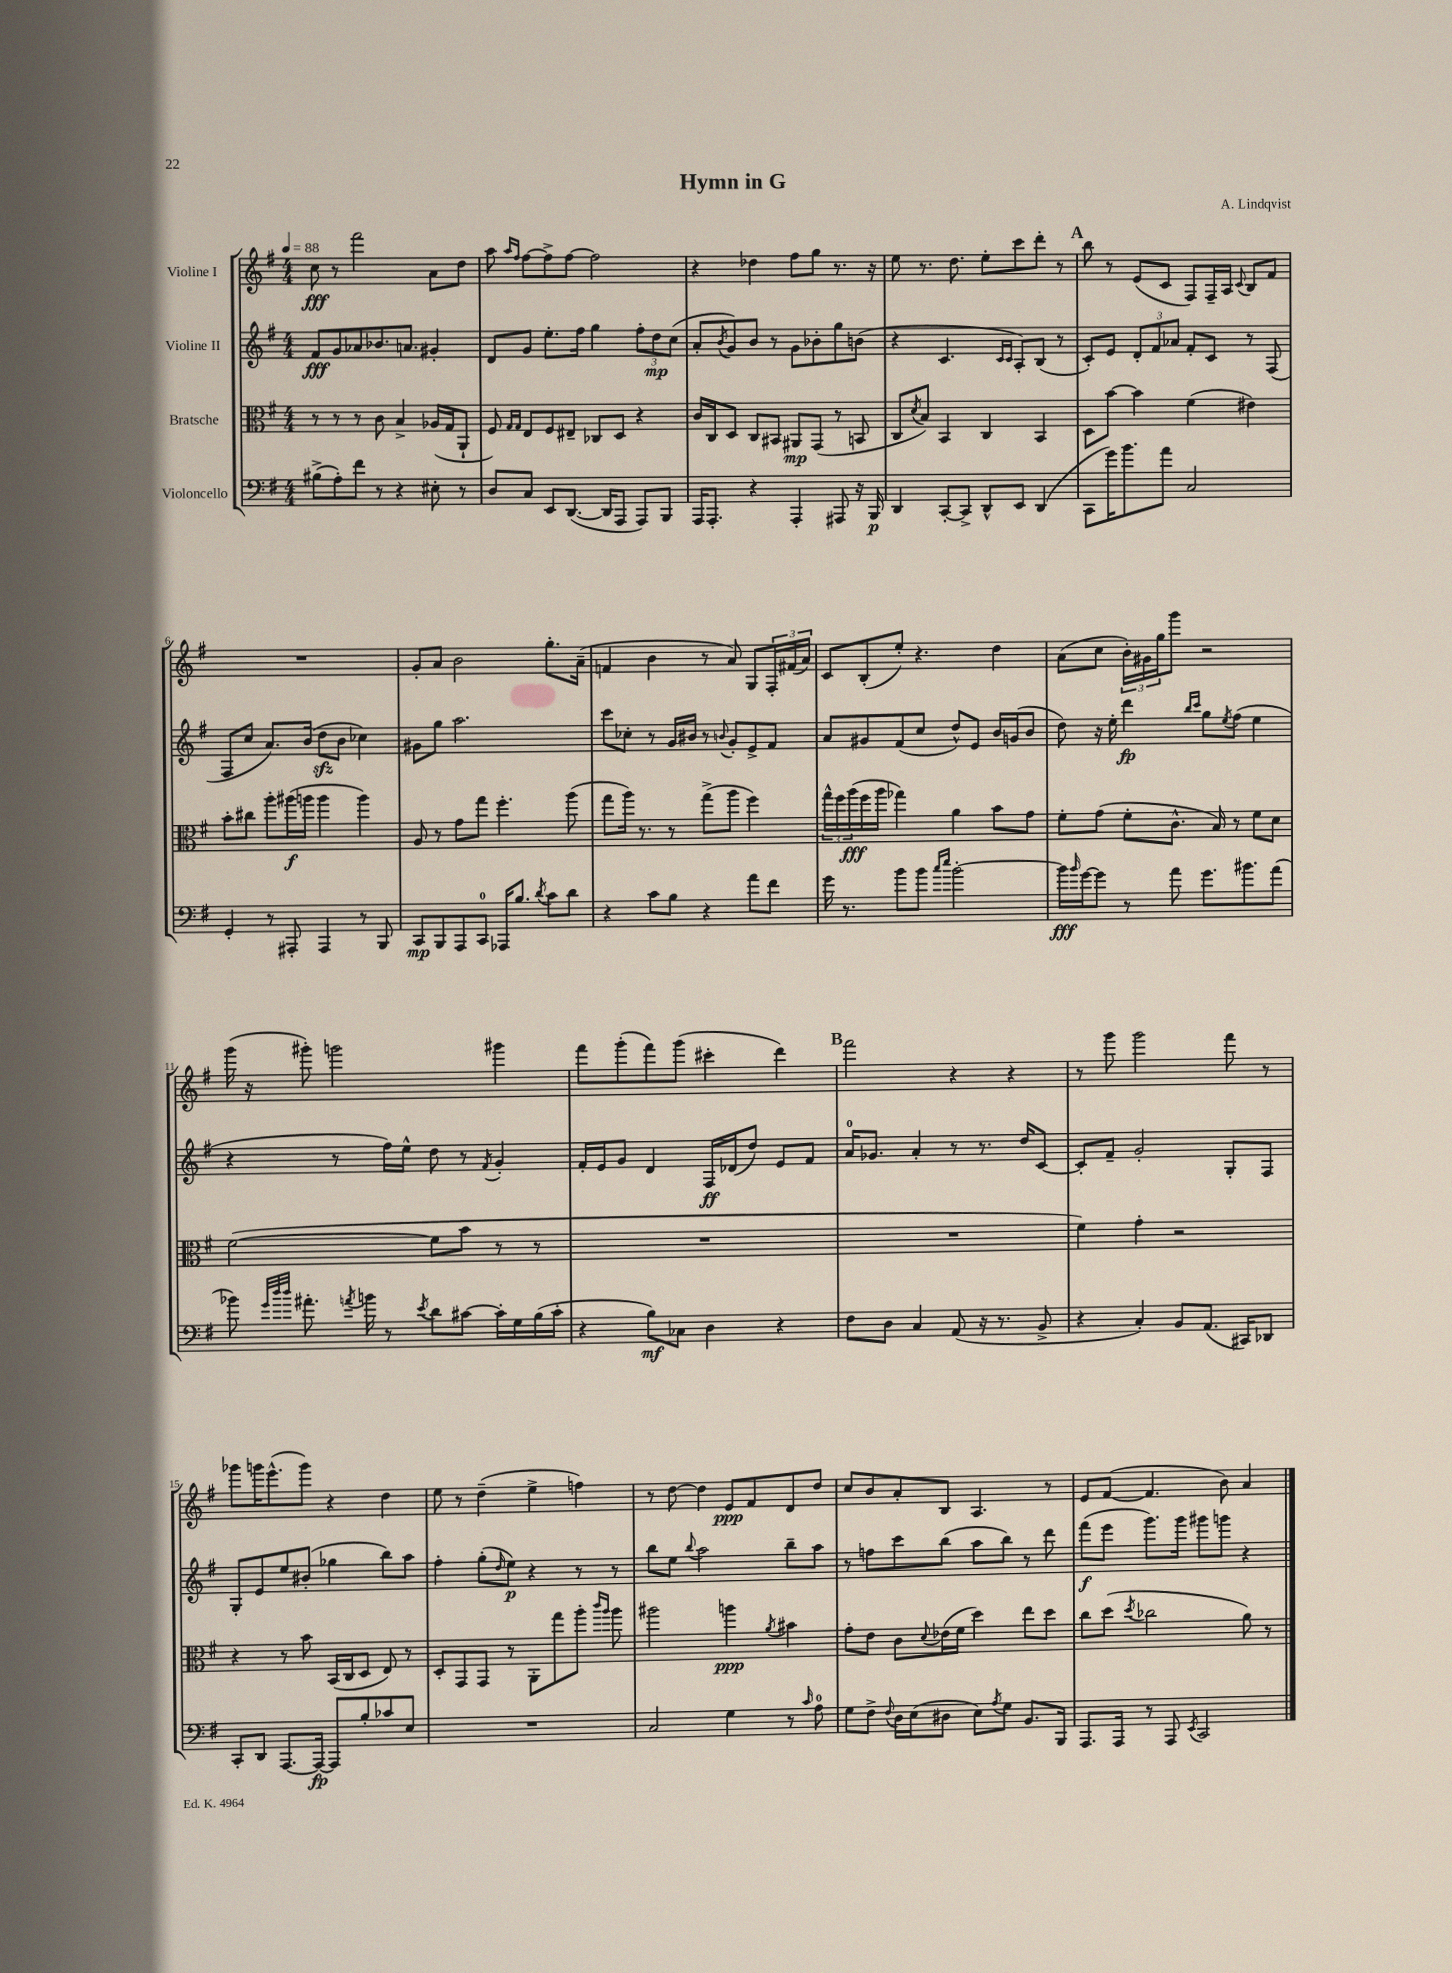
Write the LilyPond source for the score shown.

\header { title = "Hymn in G" composer = "A. Lindqvist" }
<<
\new StaffGroup <<
\new Staff = "s0" \with { instrumentName = "Violine I" } {
    \clef treble \key g \major \numericTimeSignature \time 4/4 \tempo 4 = 88
    c''8\fff r8 fis'''2 a'8 d''8 |
    a''8 \grace { a''16 fis''16 } fis''8~ fis''8-> fis''8~ fis''2 |
    r4 des''4 fis''8 g''8 r8. r16 |
    e''8 r8. d''8. e''8-. c'''8 d'''8-. r8 |
    \mark \markup { \bold "A" } b''8 r8 e'8( c'8 fis8) fis16-- a16 \appoggiatura { c'8 } b8 fis'8 |
    R1 |
    g'8-. a'8 b'2 g''8.-. a'16--( |
    f'4 b'4 r8 a'8) g8 \tuplet 3/2 { fis16-. fis'16( a'16) } |
    c'8 b8-.( e''8-.) r4. d''4 |
    a'8( c''8 \tuplet 3/2 { b'16-.) gis'16 g''16 } g'''8 r2 |
    g'''16( r16 gis'''8-.) g'''2 gis'''4 |
    fis'''8 g'''8-.( fis'''8) g'''8( cis'''4-. d'''4) |
    \mark \markup { \bold "B" } fis'''2 r4 r4 |
    r8 g'''8 g'''2 fis'''8 r8 |
    ges'''8 g'''16 e'''8.-^( g'''8) r4 d''4 |
    e''8 r8 d''4--( e''4-> f''4) |
    r8 d''8~ d''4 e'8\ppp fis'8 d'8 d''8 |
    c''8 b'8 a'8-. b8 a4. r8 |
    e'8 fis'8~( fis'4. b'8) a'4 \bar "|." |
}
\new Staff = "s1" \with { instrumentName = "Violine II" } {
    \clef treble \key g \major \numericTimeSignature \time 4/4
    fis'8\fff g'8 aes'8 bes'8. a'8. gis'4-. |
    d'8 g'8 e''8.-. fis''16 g''4 \tuplet 3/2 { fis''8-. d''8\mp c''8( } |
    a'8-. \acciaccatura { b'8 } g'8) b'8 r8 g'8 bes'8-. g''8 b'8( |
    r4 c'4. \grace { c'16 c'16 } a8-.) b8( r8 |
    \mark \markup { \bold "A" } c'8-.) e'8 \tuplet 3/2 { d'8-. fis'8 aes'8 } fis'8-. c'8 r8 fis8( |
    fis8 c''8 a'8.) b'16( d''8\sfz b'8 ces''4) |
    gis'8 g''8 a''2. |
    c'''8 ces''8-. r8 g'16 bis'16 r8 \appoggiatura { b'8 } g'8-. e'8-> fis'8 |
    a'8 gis'8 fis'8( c''8 d''8-^) e'8 b'16 g'16( b'8 |
    d''8) r16 e''16-. d'''4\fp \grace { b''16 c'''16 } g''8 \acciaccatura { e''8 } fis''8( e''4 |
    r4 r8 fis''16) e''16-^ d''8 r8 \acciaccatura { fis'8 } g'4-. |
    fis'16-. e'16 g'8 d'4 fis16\ff des'16( d''8) e'8 fis'8 |
    \mark \markup { \bold "B" } a'16-0 ges'8. a'4-. r8 r8. d''16 c'8~ |
    c'8-. fis'8-- g'2-. g8-. fis8 |
    g8-. e'8 e''8 bis'8-.( ges''4 b''8) a''8 |
    fis''4-. g''8-.( \grace { d''16 } e''8\p) r4 r8 r8 |
    b''8 e''8 \appoggiatura { b''8 } a''2 b''8-- a''8 |
    r8 f''8 c'''8 b''8( a''8 b''8) r8 d'''8 |
    fis'''8\f( e'''8 g'''8.) g'''16 gis'''8 g'''8 r4 \bar "|." |
}
\new Staff = "s2" \with { instrumentName = "Bratsche" } {
    \clef alto \key g \major \numericTimeSignature \time 4/4
    r8 r8 r8 c'8 b4-> aes16( g16 a,8-! |
    fis8) \grace { g16 g16 } e8 fis8 eis8-- ces8 d8 r4 |
    c'16 c16 d8 c8 bis,8 ais,8\mp g,8( r8 b,8 |
    c8 \acciaccatura { d'8 } b8) b,4 c4 b,4 |
    \mark \markup { \bold "A" } d8 b'8~ b'4 fis'4( eis'4) |
    b'8-. cis''8 a''8-. ais''16\f( a''16 a''4 a''4) |
    a8 r8 g'8 g''8 fis''4.-. a''8( |
    g''8 a''16) r8. r8 g''8->( a''8 fis''4) |
    \tuplet 3/2 { g''16-^ fis''16 a''16\fff( } fis''16 a''16 ges''4) a'4 b'8 g'8 |
    fis'8-. g'8( fis'8-. c'8.-^ b16) r8 fis'8 d'8 |
    fis'2~( fis'8 b'8 r8 r8 |
    R1 |
    \mark \markup { \bold "B" } R1 |
    fis'4) g'4-. r2 |
    r4 r8 b'8 b,16( c16 d8 e8) r8 |
    d8-. g,8 g,8 r8 a,8-. g''8 a''8-. \grace { c'''16 a''16 } a''8 |
    ais''2 a''4\ppp \acciaccatura { a'8 } bis'4 |
    g'8-. e'8 c'8 \appoggiatura { d'8 } ees'16( fis'16 d''4) e''8 d''8 |
    c''8 d''8( \acciaccatura { d''8 } ces''2 a'8) r8 \bar "|." |
}
\new Staff = "s3" \with { instrumentName = "Violoncello" } {
    \clef bass \key g \major \numericTimeSignature \time 4/4
    bis8->( a8-.) fis'8 r8 r4 eis8-. r8 |
    d8 c8 e,8 d,8.~( d,16 a,,8 a,,8) b,,8 |
    a,,16 a,,8.-. r4 a,,4-. ais,,8 r16 b,,16\p |
    d,4 c,8~-. c,8-> d,8-^ e,8 d,4( |
    \mark \markup { \bold "A" } c,8 g'16) b'8. a'8 c2 |
    g,4-. r8 ais,,8-. ais,,4 r8 b,,8 |
    c,8\mp b,,8 a,,8 c,8-0 aes,,16 b8. \acciaccatura { d'8 } c'8 d'8 |
    r4 c'8 b8 r4 a'8 fis'8 |
    g'16 r8. b'8 b'8 \grace { c''16 e''16 } b'2~-. |
    b'16\fff \grace { b'16 } g'16~ g'8 r8 a'8 g'8. bis'8. a'8( |
    bes'8) \grace { g'32 d''32 d''32 } ais'8.-. \acciaccatura { a'8 } b'16 r8 \acciaccatura { e'8 } d'8 cis'8~ cis'16-. g16 b16( cis'16-. |
    r4 b8\mf) ces8 d4 r4 |
    \mark \markup { \bold "B" } fis8 d8 c4 a,8( r16 r8. b,8-> |
    r4 c4-.) b,8 a,8.( cis,16) des,8 |
    c,8-. d,8 a,,8.~ a,,16~\fp a,,8 b8-. ces'8 e8 |
    R1 |
    c2 g4 r8 \grace { c'16 } a8-0 |
    g8 fis8-> \appoggiatura { fis8 } d16 e16( dis8 e8) \acciaccatura { a8 } g8 b,8. b,,16 |
    a,,8. a,,16 r8 a,,8 \acciaccatura { e,8 } c,2 \bar "|." |
}
>>
>>
